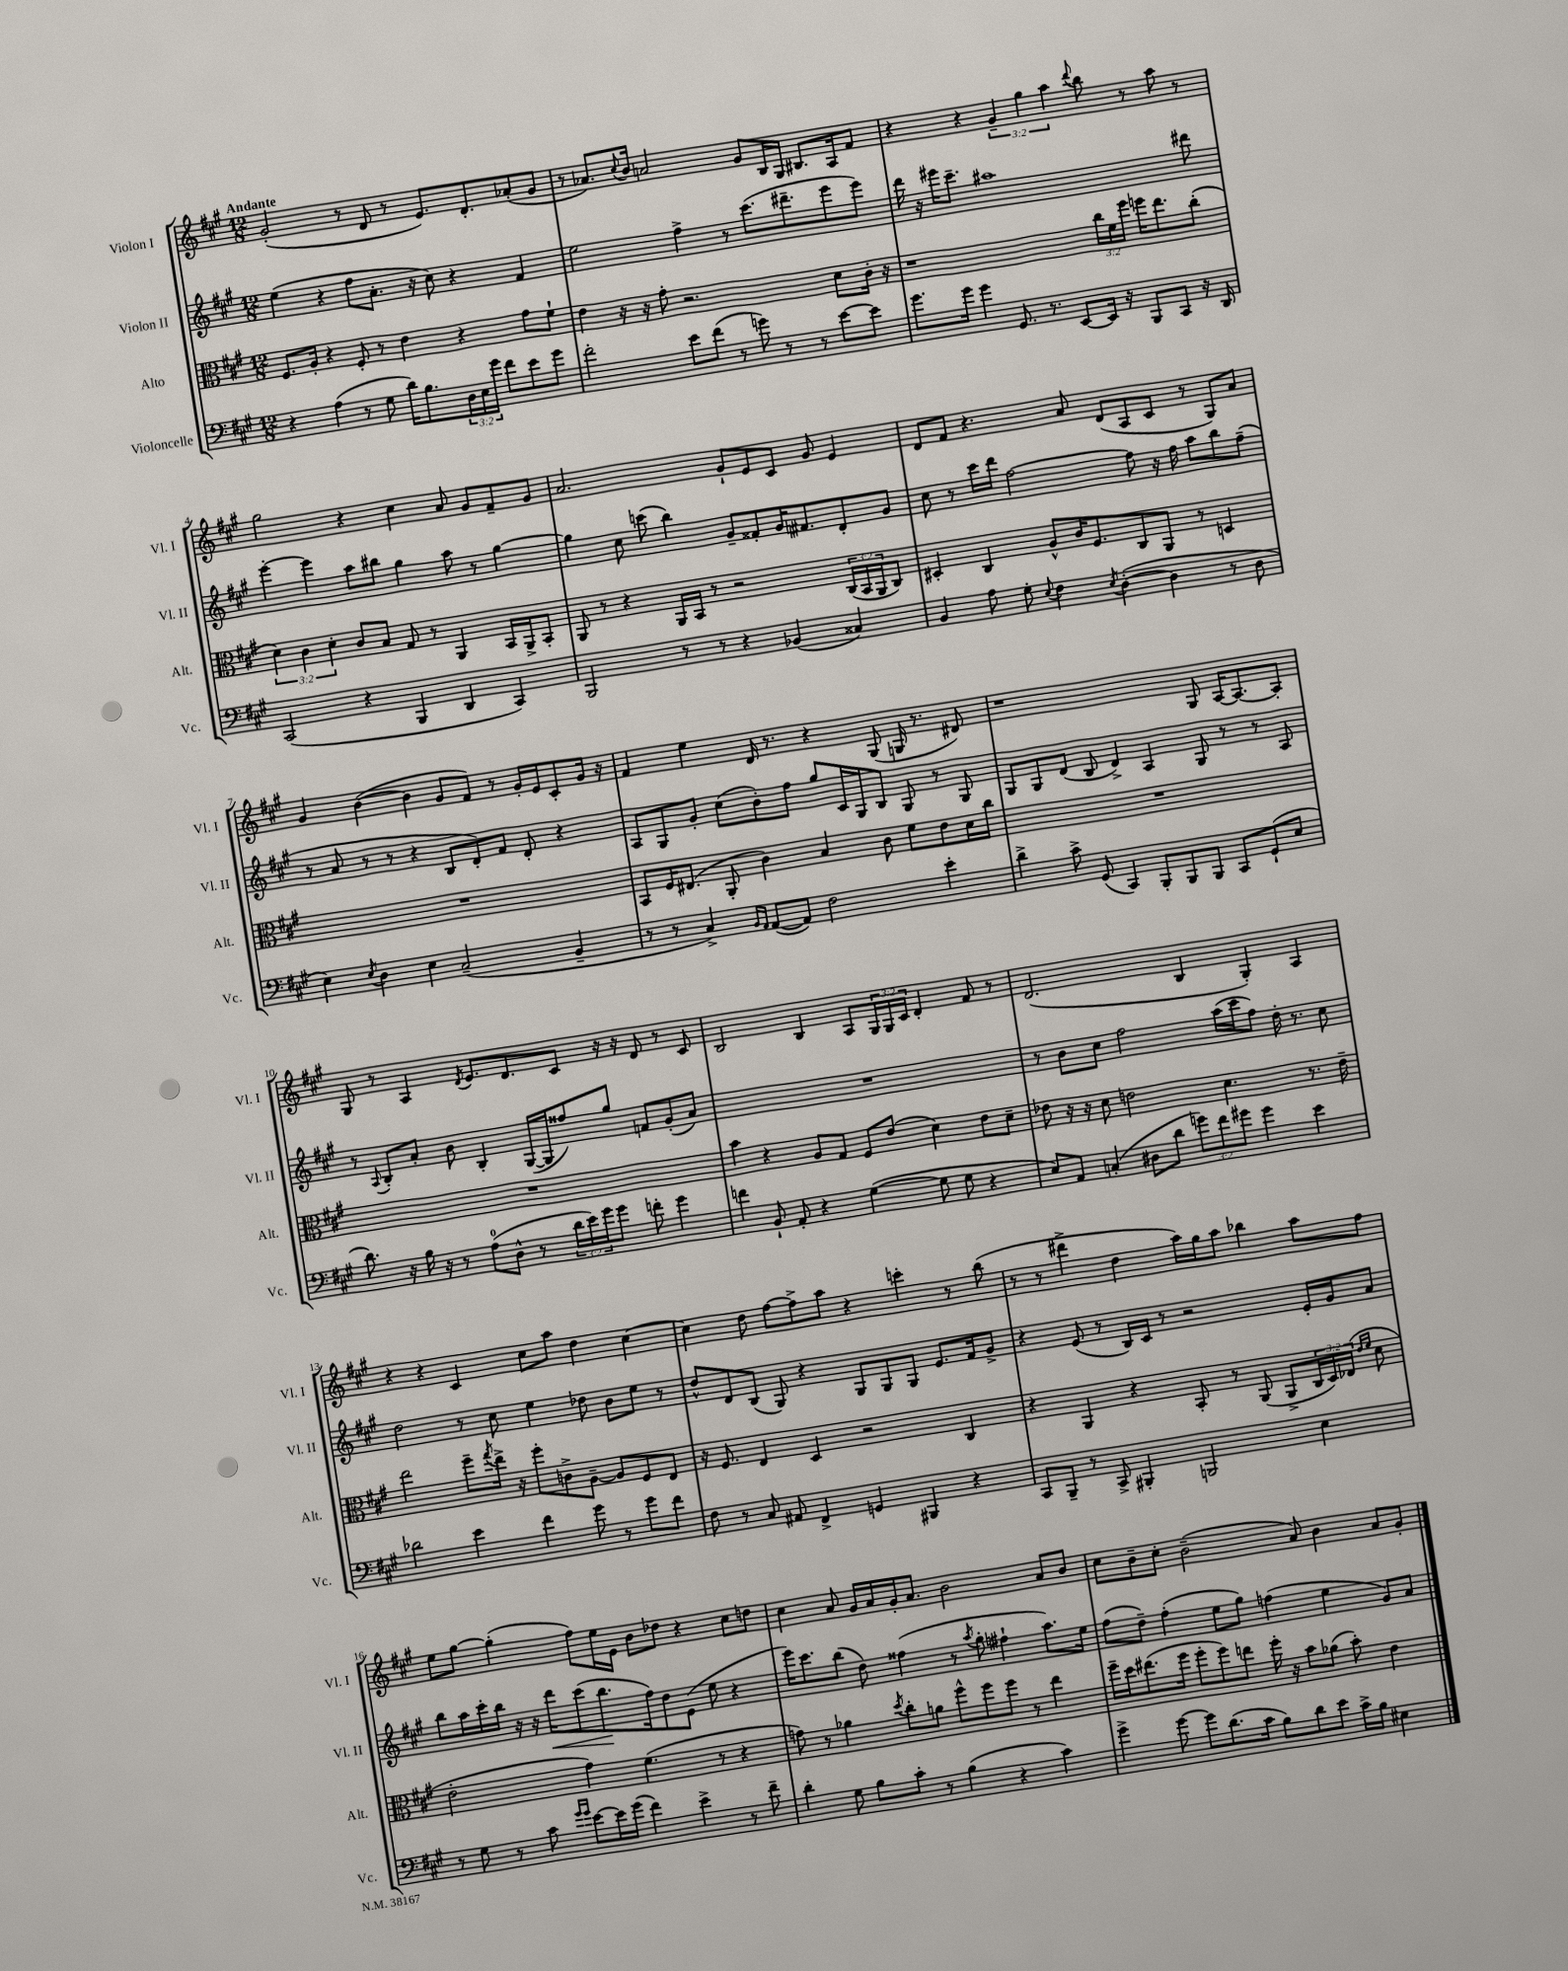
<<
\new StaffGroup <<
\new Staff = "s0" \with { instrumentName = "Violon I" shortInstrumentName = "Vl. I" } {
    \clef treble \key a \major \numericTimeSignature \time 12/8 \override Staff.TupletNumber.text = #tuplet-number::calc-fraction-text \tempo "Andante"
    gis'2-.( r8 d'8 r8 e'8.) d'8.-. aes'8-.( gis'8 |
    r8 aes'8.) \appoggiatura { cis''8 } b'16 a'2 gis'8 b16 gis16 bis8. a16 fis'8 |
    r4 r4 \tuplet 3/2 { gis'4-- gis''4 a''4 } \appoggiatura { d'''8 } b''8 r8 a''8 r8 |
    gis''2 r4 cis''4 a'8 gis'8 fis'8-- gis'8 |
    a'2. gis'8-! e'8 cis'8 gis'8 e'4 |
    d'8 fis'8 r4. a'8 d'8( a8 cis'8 r8 gis8) a'8 |
    gis'4 b'4~( b'4 gis'8 fis'8) r8 gis'16-. e'16 cis'8-. gis'16 r16 |
    fis'4 e''4 d'16 r8. r4 gis8( g16 r8. dis'8) |
    r1 gis8 a16~ a8.~ a8-. |
    gis8 r8 a4 \acciaccatura { d'8 } e'8. d'8. cis'8 r16 r16 d'8 r8 cis'8 |
    b2 b4 a8 \tuplet 3/2 { gis16 gis16 cis'16 } d'4-. fis'8 r8 |
    d'2.( b4 gis4-.) a4 |
    r4 r4 cis'4 cis''8 a''8 d''4 cis''4~ |
    cis''4 d''8 fis''8~ fis''8-> a''8 r4 c'''4-. r8 b''8( |
    r8 r8 dis'''4-> d''4 a''16) gis''16 a''8 bes''4 a''8 fis''8 |
    e''8 gis''8~ gis''4-.( fis''8) e''16 e'16 b'8 des''8 r4 cis''8 d''8 |
    cis''4 a'8 gis'16 a'16 gis'16-. a'8. b'2 a'8 b'8 |
    cis''8 b'8-- cis''8-. b'2--( a'8) b'4 a'8 gis'8-. \bar "|." |
}
\new Staff = "s1" \with { instrumentName = "Violon II" shortInstrumentName = "Vl. II" } {
    \clef treble \key a \major \numericTimeSignature \time 12/8
    e''4( r4 fis''8 a'8.-. r16 cis''8) r4 fis'4 |
    e''2 fis''4-> r8 cis'''8.( dis'''8.-- e'''8 e'''8) |
    d'''16 r16 eis'''16 cis'''8.-- ais''1 dis'''8 |
    e'''4~-. e'''4 a''8 bis''8 gis''4 a''8 r8 gis''4~ |
    gis''4 cis''8 c'''8( b''4) gis'8-- fisis'8-. gis'16 fis'8. d'8-. gis'8 |
    cis''8 r8 cis'''16 d'''16 fis''2~ fis''8 r16 fis''16 a''8 b''8 fis''8--( |
    r8 a'8 r8 r8 r4 b8 d'8-.) fis'8 d'8-. r4 |
    a8 gis8 gis'8-. cis''8( b'8-.) fis''8 gis''8 cis'16 gis16 b8 gis8 r8 gis8 |
    gis8 gis8 d'8( b8 d'4->) a4 gis8 r8 r8 a8 |
    r8 \appoggiatura { a8 } b8-. a'8-. b'8 b4-. gis16~( gis16 fisis''8) gis''8 f'8 gis'8-.( a'8) |
    R1. |
    r8 b'8 cis''8 fis''2 a''16( cis'''16 fis''8) d''16-. r8. cis''8 |
    d''2 r8 cis''8 e''4 des''8 b'8 e''8 r8 |
    d''8-^ d'8 b8( gis8) r4 gis8 gis8 gis8 e'8. fis'16 gis'8-> |
    r4 e'8( r8 b16) cis'16 r8 r2 e'16-. gis'16 a'8 |
    b''8 a''16 cis'''16-. b''16 r16 r16 d'''16\< cis'''8( b''8.\! fis''16) d''8 e'8( e''8 r4 |
    e'''16) cis'''8. b''8( d''8) fisis''4( r8 \acciaccatura { a''8 } gis''8-. fis''4-! a''8.) e''16 |
    fis''8( d''8--) fis''4-.( e''8 gis''8) f''4( e''4 gis'8) a'8 \bar "|." |
}
\new Staff = "s2" \with { instrumentName = "Alto" shortInstrumentName = "Alt." } {
    \clef alto \key a \major \numericTimeSignature \time 12/8 \override Staff.TupletNumber.text = #tuplet-number::calc-fraction-text
    fis8. a16-. r4 fis8-. r8 e'4 r4 gis'8 fis'8-! |
    e'4 r16 r16 gis'8-. r2. d'8 cis'16-. r16 |
    r1 \tuplet 3/2 { cis''16 fis'16 fis''16 } f''16 e''8. cis''8-.( |
    \tuplet 3/2 { d'4) cis'4 d'4-. } cis'8 b8 gis8 r8 a,4 b,16 a,16-> b,8-. |
    a,8 r8 r4 a,16 b,16 r8 r2 \tuplet 3/2 { cis16( b,16 a,16 } cis8) |
    dis4-. cis4 a8-^ cis'16 fis8. cis8 a,8 r8 d4 |
    R1. |
    b,8 fis16 eis8.( a,8-. cis'4) b4 cis'8 fis'8 e'8 d'16 cis''16 |
    R1. |
    R1. |
    b'4 r4 a8 gis8 fis8 e'8( d'4) e'8 d'8-- |
    ees'8 r16 r16 d'8 e'2 d'4. r8. e'16-- |
    e''2 fis''8-- \acciaccatura { gis''8 } e''16-> r16 fis''8-. c'8-> a8~-- a8 fis8 e8 |
    r16 fis8. e4 d4 r2 cis4 |
    r4 a,4 r4 b,8-. r8 a,8( a,8-> \tuplet 3/2 { cis16 d16) ees16( } \grace { e'16 fis'16 } d'8 |
    e'2-. gis'4) fis'4.( r8 r4 |
    g'8) r8 aes'4 \acciaccatura { d''8 } cis''8-. a'8 fis''8-^ fis''8 fis''8 r8 e''4 |
    fis''16-- d''16 eis''8.( fis''16 fis''8-. fis''8) e''8 fis''16-. r16 b'8 aes'8( b'8-.) e'4 \bar "|." |
}
\new Staff = "s3" \with { instrumentName = "Violoncelle" shortInstrumentName = "Vc." } {
    \clef bass \key a \major \numericTimeSignature \time 12/8 \override Staff.TupletNumber.text = #tuplet-number::calc-fraction-text
    r4 a4( r8 gis8 d'16) b8. \tuplet 3/2 { d16 e16 gis'16 } fis'8 e'8 gis'8 |
    fis'2-. e'8 fis'8( r8 g'8) r8 r8 e'8~ e'8 |
    gis'8. gis'16 gis'4 gis,8. r8. e,8~ e,16 r16 b,,8 cis,8 r16 d,16 |
    cis,2( r4 b,,4 d,4 cis,4) |
    b,,2 r8 r8 r4 bes,4( cisis4) |
    b,4 a8 gis8-. \appoggiatura { e8 } fis4 \acciaccatura { e8 } d4~-.( d4 r8 d8 |
    e4) \acciaccatura { e8 } d4 e4 cis2--( b,4-- |
    r8 r8 cis4->) \grace { b,16 a,16 } a,8~( a,8) fis2 e'4-. |
    d'4-> cis'8-> gis,8( cis,4) b,,8-. b,,8 b,,8 cis,8 gis,8-!( e8 |
    d'8.) r16 b16 r16 r8 a8-0( d8-^ r8 \tuplet 3/2 { d'16 e'16) gis'16 } gis'8 f'8-. gis'4 |
    f'4 b,8-! a,8-. r4 gis4~( gis8 gis8 r4 |
    e8) a,8 c4-.( dis8 d'8 \tuplet 3/2 { g'8) fis'8 gis'8 } gis'4 e'4 |
    des'2 e'4 fis'4 gis'8 r8 gis'8 fis'8 |
    fis8 r8 cis8 ais,8 fis,4-> g,4 bis,,4 r4 |
    cis,8 b,,8-- r8 cis,8-> bis,,4-. b,,2 e4 |
    r8 gis8 r8 cis'8 \grace { gis'16 gis'16 } e'8~ e'16 gis'16( fis'4) e'4-> r8 fis'8-- |
    d'4-. gis8 b8 cis'8-. r8 b4( r4 cis'4) |
    gis'4-> gis'8~ gis'8 d'8.( cis'16 b8) d'8 e'8 cis'16-> b16 eis4 \bar "|." |
}
>>
>>
